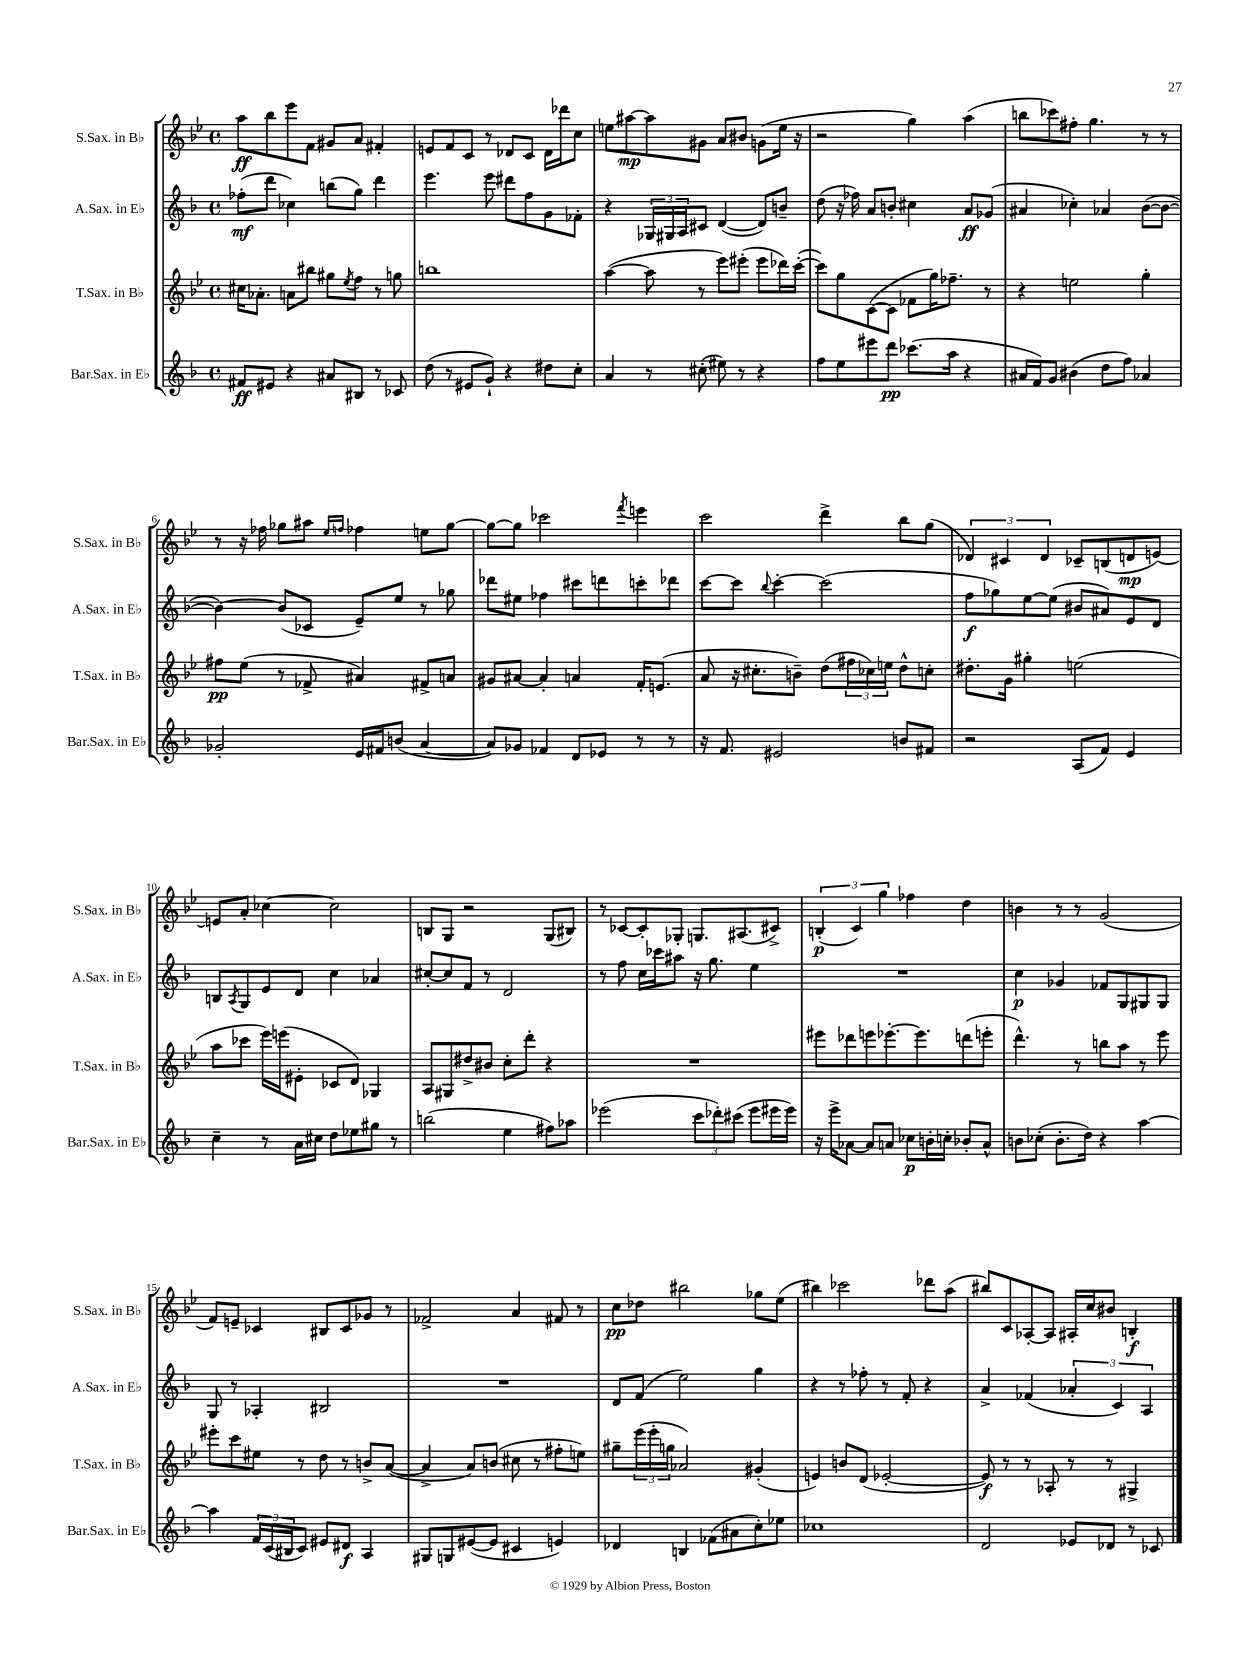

**kern	**kern	**kern	**kern
*staff4	*staff3	*staff2	*staff1
*clefG2	*clefG2	*clefG2	*clefG2
*k[b-]	*k[b-e-]	*k[b-]	*k[b-e-]
*M4/4	*M4/4	*M4/4	*M4/4
*met(c)	*met(c)	*met(c)	*met(c)
8f#/L	16cc#\LK	(8ff-'\L	8aa\L
.	8.a-'\J	.	.
8e#/J	.	8ddd\J	8bb-\
4r	8a\L	4cc-\)	8eee-\
.	8bb#\J	.	8f\J
8a#/L	8gg#\L	(8bb\L	8g#/L
.	8qee-/	.	.
8B#/J	8ff\J	8gg\J)	8a/J
8r	8r	4ddd\	4f#'/
8c-/	8gg\	.	.
=	=	=	=
(8dd\	1bb	4.eee\	8e/L
8r	.	.	8f/
8e#/L	.	.	8c/J
8g`/J)	.	8eee\	8r
4r	.	8ddd#\L	8d-/L
.	.	8ff\	8c/J
8dd#\L	.	8g\	16d-\LL
.	.	.	16ddd-\J
8cc'\J	.	8f-'\J	8cc\J
=	=	=	=
4a/	([4aa\	4r	8ee\L
.	.	.	[8aa#\
8r	8aa\]	24G-/LL	8aa#\]
.	.	24G#/	.
.	.	24A/J	.
(8cc#'\	8r	8c#/J	8g#\J
8ee#\)	8eee-\L)	([4d/	8a/L
8r	(8eee#'\J	.	8b#/J
4r	8eee#\L	8d/]L)	(8g\L
.	16ddd-\L)	8b~/J	16ee\Jk
.	([16ccc'\JJ	.	16r
=	=	=	=
8ff\L	8ccc\]L)	(8dd\	2r
8ee\	8gg\	16r	.
.	.	16ff-\)	.
8eee#\	([8c\	8a/L	.
8ddd\J	8c\]J	8b'/J	.
(8.ccc-\L	8f-\L	4cc#\	4gg\)
.	16gg\K)	.	.
16aa\Jk	8.ff-~\J	.	.
4r	.	8a/L	(4aa\
.	8r	(8g-/J	.
=	=	=	=
16a#/LL	4r	4a#/	8bb\L
16f/J)	.	.	.
8g/J	.	.	8ccc-\)
(4b#\	2ee\	4cc-'\)	8ff#'\J
.	.	.	4.gg\
8dd\L	.	4a-/	.
8ff\J)	.	.	.
4a-/	4gg'\	([8b-\L	8r
.	.	8b-\_J	8r
=	=	=	=
2g-'/	8ff#\L	4b-\_)	8r
.	(8ee-\J	.	16r
.	.	.	16ff-\
.	8r	(8b-/]L	8gg-\L
.	8f-^/	8c-/J	8aa#\J
.	.	.	16qqee-/LL
.	.	.	16qqff/JJ
16e/LL	4a#/)	8e~/L)	4ff-\
16f#/J	.	.	.
(8b/J	.	8ee/J	.
[4a/	8f#^/L	8r	8ee\L
.	8a/J	8gg-\	[8gg-\J
=	=	=	=
8a/]L)	8g#/L	8ddd-\L	8gg-\_L
8g-/J	[8a#/J	8ee#\J	8gg-\]J
4f-/	4a#'/]	4ff-\	2ccc-\
8d/L	4a/	8ccc#\L	.
8e-/J	.	8ddd\	.
.	.	.	8qfff/
8r	16f'/LK	8ccc'\	4eee\
.	(8.e/J	.	.
8r	.	8ddd-\J	.
=	=	=	=
16r	8a/	[8ccc\L	2ccc\
8.f/	.	.	.
.	16r	8ccc\]J	.
.	8.cc#'\L	.	.
.	.	8qqbb-/	.
2e#/	.	[4ccc'\	.
.	8b~\J)	.	.
.	(8dd\L	(2ccc\]	4ddd^\
.	24ff#\L	.	.
.	24cc-\)	.	.
.	24ee\JJ	.	.
8b/L	8dd^^\L	.	8bb-\L
8f#/J	8cc'\J	.	(8gg\J
=	=	=	=
2r	8.dd#'\L	8ff\L	6d-/)
.	.	8gg-\)	.
.	.	.	6c#/
.	16g\Jk	.	.
.	4gg#'\	[8ee\	.
.	.	.	6d-/
.	.	(8ee\]J	.
(8A/L	(2ee\	8b#/L	8c-~/L
8f/J)	.	8a#/)	(8B/
4e/	.	8e/	8d/
.	.	8d/J	[8e/J)
=	=	=	=
4cc~\	8aa\L	8B/L	8e/]L
.	.	8qA/	.
.	8ccc-\J	8G/	8a'/J
8r	16eee-\LL)	8e/	[4cc-\
.	(16eee\J	.	.
16a\LL	8e#'\J	8d/J	.
16cc#\JJ	.	.	.
8dd\L	8c-/L	4cc\	2cc-\]
8ee-\	8d/J)	.	.
8gg#\J	4G-/	4a-/	.
8r	.	.	.
=	=	=	=
(2bb\	8A/L	[8cc#'/L	8B/L
.	8G#/	8cc#/]	8G/J
.	8dd#^/	8f/J	2r
.	8b#/J	8r	.
4ee\	8cc'\L	2d/	.
.	8ddd'\J	.	.
8ff#\L)	4r	.	(8G/L
8aa-\J	.	.	8B#/J)
=	=	=	=
(2eee-\	1r	8r	8r
.	.	8ff\	[8c-/L
.	.	16cc\LL	8c-'/]
.	.	16ccc-\J	.
.	.	8aa#\J	8G-'/J
12ccc\L	.	16r	8.G/L
.	.	8.gg\	.
12ddd-'\)	.	.	.
(12ccc#\J	.	.	.
.	.	.	(8.A#/
8eee-\L	.	4ee\	.
16eee#\L	.	.	8c#^/J)
16eee#\JJ)	.	.	.
=	=	=	=
16r	8eee#\L	1r	(6B'/
16eee^\LK	.	.	.
[8a-\J	8ddd-\	.	.
.	.	.	6c/)
8a-/]L	8eee\	.	.
.	.	.	6gg\
8a/J	[8.eee-'\	.	.
8cc-\L	.	.	4ff-\
.	8.eee-\]	.	.
16b'\L	.	.	.
16cc'\JJ	.	.	.
8b-'/L	(8ddd\	.	4dd\
8a^^/J	8eee'\J	.	.
=	=	=	=
8b\L	4.ddd^^\)	4cc\	4b\
(8cc-'\J	.	.	.
8.b'\L	.	4g-/	8r
.	8r	.	8r
16dd\Jk)	.	.	.
4r	8bb\L	8f-/L	(2g/
.	8aa\J	8G/	.
[4aa\	8r	8G#/	.
.	8eee-\	8G#/J	.
=	=	=	=
4aa\]	8eee#'\L	8G/	8f/L)
.	8ccc\	8r	8e~/J
24f/LL	8ee#\J	4A-'/	4c-/
(24c/	.	.	.
24B#/J	.	.	.
8c/J)	8r	.	.
8e#/L	8dd\	2B#/	8B#/L
8d#/J	8r	.	8c-/
4A/	8b^/L	.	8g-/J
.	([8a/J	.	8r
=	=	=	=
8G#/L	4a^/]	1r	2f-^/
8G/	.	.	.
([8e#/	8a/L)	.	.
8e#/]J	(8b/J	.	.
4c#/	8cc#\	.	4a/
.	8r	.	.
4e/)	8ff#'\L	.	8f#/
.	8ee\J)	.	8r
=	=	=	=
4d-/	8gg#~\L	8d/L	8cc\L
.	(24eee-\L	(8f/J	8dd-\J
.	24eee-'\	.	.
.	24gg\JJ	.	.
4B/	2a-/)	2ee\)	2bb#\
(8f-\L	.	.	.
8a#\	.	.	.
8cc'\)	(4g#'/	4gg\	8gg-\L
8ee-\J	.	.	(8ee-\J
=	=	=	=
1cc-	4e/)	4r	4bb#\)
.	8b/L	8r	2ccc-\
.	(8d/J	8ff-'\	.
.	[2e-'/	8r	.
.	.	8f'/	.
.	.	4r	8ddd-\L
.	.	.	(8aa\J
=	=	=	=
2d/	8e-/])	4a^/	8bb#/L)
.	8r	.	8c/
.	8r	(4f-/	[8A-'/
.	8A-'/	.	8A-/]J
8e-/L	8r	6a-'/	16A#'/LL
.	.	.	16cc/J
8d-/J	8r	.	8b#/J
.	.	6c/)	.
8r	4G#^/	.	4B'/
.	.	6A/	.
8c-/	.	.	.
==	==	==	==
*-	*-	*-	*-
